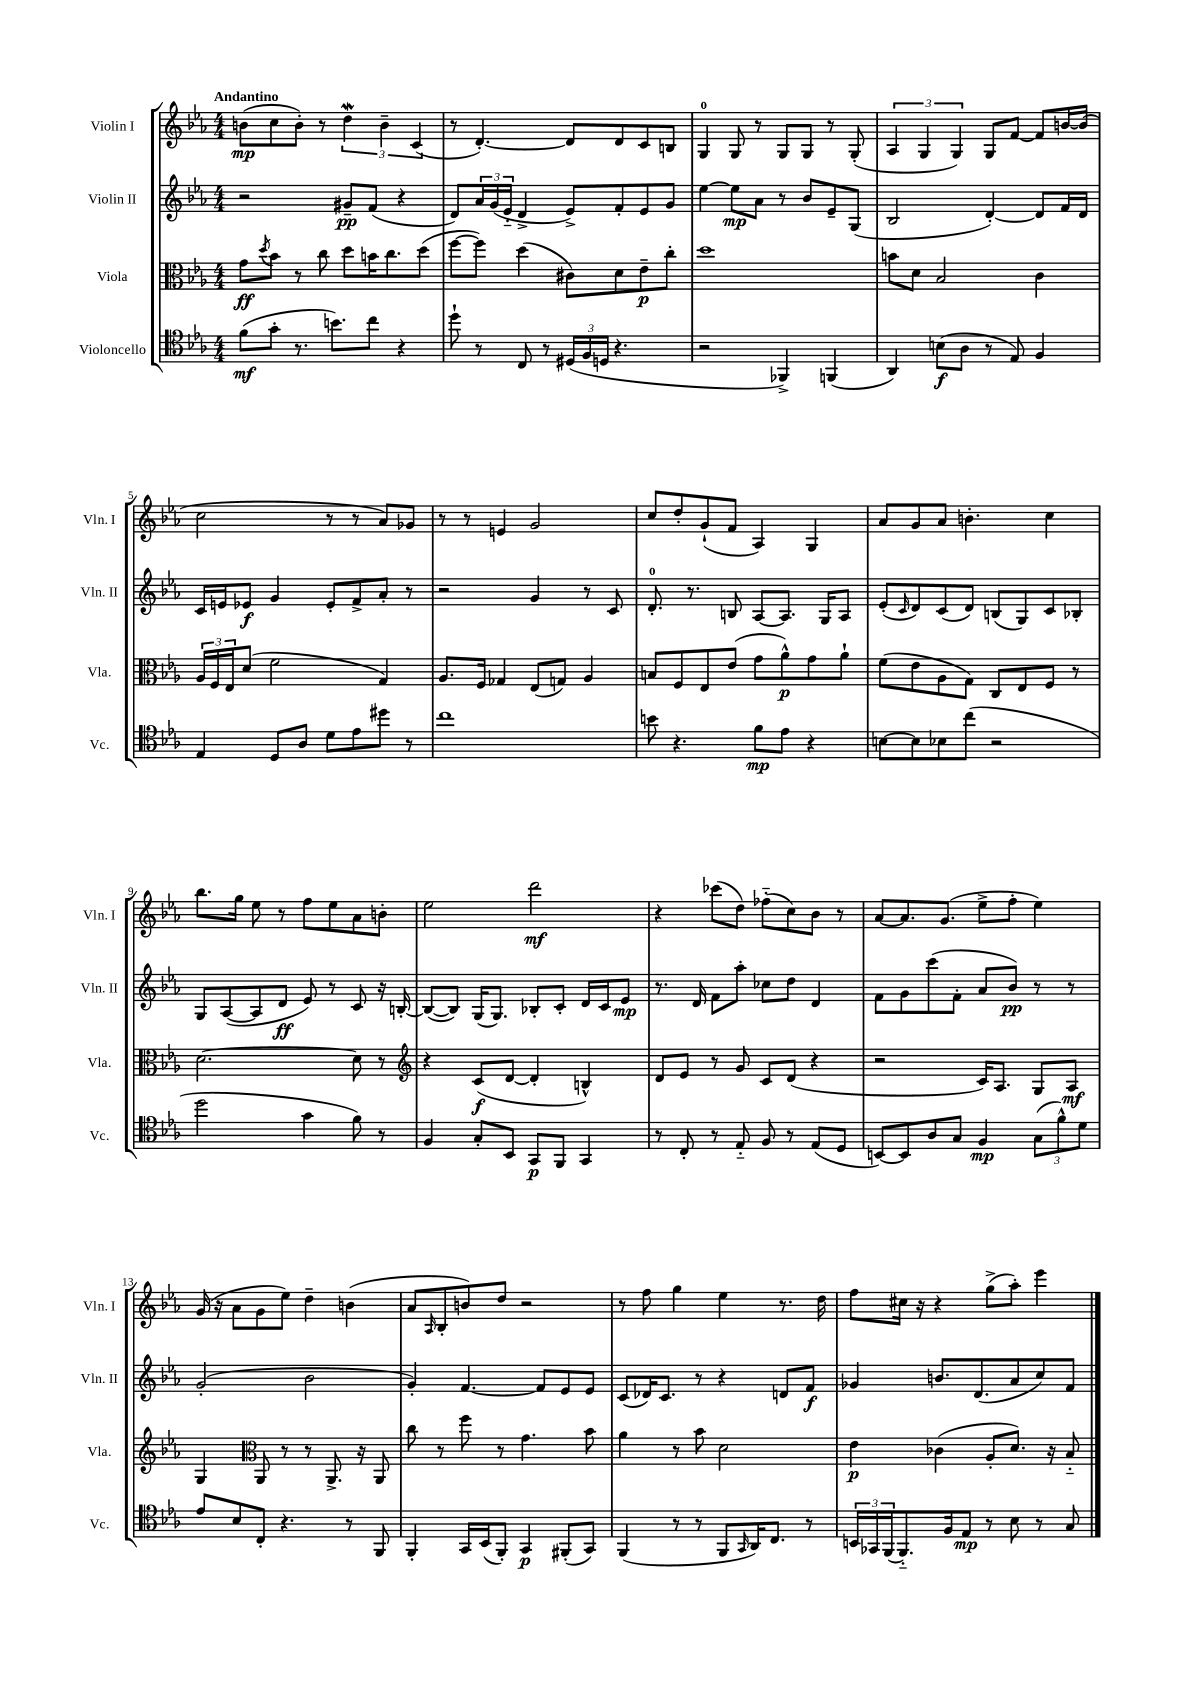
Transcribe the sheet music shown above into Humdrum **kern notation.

**kern	**dynam	**kern	**dynam	**kern	**dynam	**kern	**dynam
*part4	*part4	*part3	*part3	*part2	*part2	*part1	*part1
*staff4	*staff4	*staff3	*staff3	*staff2	*staff2	*staff1	*staff1
*I"Violoncello	*	*I"Viola	*	*I"Violin II	*	*I"Violin I	*
*I'Vc.	*	*I'Vla.	*	*I'Vln. II	*	*I'Vln. I	*
*clefC4	*	*clefC3	*	*clefG2	*	*clefG2	*
*k[b-e-a-]	*	*k[b-e-a-]	*	*k[b-e-a-]	*	*k[b-e-a-]	*
*M4/4	*	*M4/4	*	*M4/4	*	*M4/4	*
=1	=1	=1	=1	=1	=1	=1	=1
!	!	!	!	!	!	!LO:TX:a:B:t=Andantino	!
(8f\L	mf	8g\L	ff	2r	.	(8bn\L	mp
.	.	8qdd/	.	.	.	.	.
8g'\J	.	8b-\J	.	.	.	8cc\	.
8.r	.	8r	.	.	.	8b'\J)	.
.	.	8cc\	.	.	.	8r	.
8.bn\L)	.	.	.	.	.	.	.
.	.	8dd\L	.	8g#X~/L	pp	6ddW\	.
8cc\J	.	16bn\K	.	(8f/J	.	.	.
.	.	.	.	.	.	6b~\	.
.	.	8.cc\	.	.	.	.	.
4r	.	.	.	4r	.	.	.
.	.	.	.	.	.	(6c/	.
.	.	(8dd\J	.	.	.	.	.
=2	=2	=2	=2	=2	=2	=2	=2
8dd`\	.	[8ff\L	.	8d/L)	.	8r	.
8r	.	8ff\J])	.	24a-/L	.	[4.d'/)	.
.	.	.	.	(24g/	.	.	.
.	.	.	.	24e-/JJ	.	.	.
8C/	.	(4dd\	.	4d^/	.	.	.
8r	.	.	.	.	.	.	.
(24D#X/LL	.	8c#X\L)	.	8e-^/L)	.	8d/L]	.
24F/	.	.	.	.	.	.	.
24Dn/JJ	.	.	.	.	.	.	.
4.r	.	8d\	.	8f'/	.	8d/	.
.	.	8e-~\	p	8e-/	.	8c/	.
.	.	8cc'\J	.	8g/J	.	8Bn/J	.
=3	=3	=3	=3	=3	=3	=3	=3
2r	.	1dd	.	[4ee-\	.	4G/	.
.	.	.	.	8ee-\L]	mp	8G/	.
.	.	.	.	8a-\J	.	8r	.
4FF-X^/)	.	.	.	8r	.	8G/L	.
.	.	.	.	8b-/L	.	8G/J	.
(4FFn/	.	.	.	8e-~/	.	8r	.
.	.	.	.	(8G/J	.	(8G'/	.
=4	=4	=4	=4	=4	=4	=4	=4
4AA-/)	.	8bn\L	.	2B-/	.	6A-/	.
.	.	8d\J	.	.	.	.	.
.	.	.	.	.	.	6G/	.
(8Bn\L	f	2B-/	.	.	.	.	.
.	.	.	.	.	.	6G/)	.
8A-\J	.	.	.	.	.	.	.
8r	.	.	.	[4d'/)	.	8G/L	.
8E-/)	.	.	.	.	.	[8f/J	.
4F/	.	4c\	.	8d/L]	.	8f/L]	.
.	.	.	.	16f/L	.	[16bn/L	.
.	.	.	.	16d/JJ	.	(16b/JJ]	.
!!LO:LB:g=z
=5	=5	=5	=5	=5	=5	=5	=5
4E-/	.	24A-/LL	.	16c/LL	.	2cc\	.
.	.	24F/	.	.	.	.	.
.	.	.	.	16en/J	.	.	.
.	.	24E-/J	.	.	.	.	.
.	.	(8d/J	.	8e-X/J	f	.	.
8D/L	.	2f\	.	4g/	.	.	.
8A-/J	.	.	.	.	.	.	.
8d\L	.	.	.	8e-'/L	.	8r	.
8e-\	.	.	.	8f^/	.	8r	.
8dd#X\J	.	4G/)	.	8a-'/J	.	8a-/L)	.
8r	.	.	.	8r	.	8g-X/J	.
=6	=6	=6	=6	=6	=6	=6	=6
1cc	.	8.A-/L	.	2r	.	8r	.
.	.	.	.	.	.	8r	.
.	.	16F/Jk	.	.	.	.	.
.	.	4G-X/	.	.	.	4en/	.
.	.	(8E-/L	.	4g/	.	2g/	.
.	.	8Gn/J)	.	.	.	.	.
.	.	4A-/	.	8r	.	.	.
.	.	.	.	8c/	.	.	.
=7	=7	=7	=7	=7	=7	=7	=7
8bn\	.	8Bn/L	.	8.d'/	.	8cc/L	.
4.r	.	8F/	.	.	.	8dd'/	.
.	.	.	.	8.r	.	.	.
.	.	8E-/	.	.	.	(8g`/	.
.	.	(8e-/J	.	8Bn/	.	8f/J	.
8f\L	mp	8g\L	.	[8A-/L	.	4A-/)	.
8e-\J	.	8a-^^\)	p	8.A-/J]	.	.	.
4r	.	8g\	.	.	.	4G/	.
.	.	.	.	16G/KL	.	.	.
.	.	8a-`\J	.	8A-/J	.	.	.
=8	=8	=8	=8	=8	=8	=8	=8
[8Bn\L	.	(8f\L	.	(8e-'/L	.	8a-/L	.
.	.	.	.	16qqc/	.	.	.
8B\]	.	8e-\	.	8d/)	.	8g/	.
8B-X\	.	8A-\	.	(8c/	.	8a-/J	.
(8cc\J	.	8G\J)	.	8d/J)	.	4.bn'\	.
2r	.	8C/L	.	(8Bn/L	.	.	.
.	.	8E-/	.	8G/)	.	.	.
.	.	8F/J	.	8c/	.	4cc\	.
.	.	8r	.	8B-X'/J	.	.	.
!!LO:LB:g=z
=9	=9	=9	=9	=9	=9	=9	=9
2dd\	.	[2.d\	.	8G/L	.	8.bb-\L	.
.	.	.	.	([8A-/	.	.	.
.	.	.	.	.	.	16gg\Jk	.
.	.	.	.	8A-/]	.	8ee-\	.
.	.	.	.	8d/J	ff	8r	.
4g\	.	.	.	8e-/)	.	8ff\L	.
.	.	.	.	8r	.	8ee-\	.
8f\)	.	8d\]	.	8c/	.	8a-\	.
8r	.	8r	.	16r	.	8bn'\J	.
.	.	.	.	[16Bn'/	.	.	.
=10	=10	=10	=10	=10	=10	=10	=10
*	*	*clefG2	*	*	*	*	*
4F/	.	4r	.	(8B/L_	.	2ee-\	.
.	.	.	.	8B/J])	.	.	.
8G'/L	.	(8c/L	f	(16G/KL	.	.	.
.	.	.	.	8.G/J)	.	.	.
8BB-/J	.	[8d/J	.	.	.	.	.
8GG/L	p	4d'/]	.	8B-X'/L	.	2ddd\	mf
8FF/J	.	.	.	8c'/J	.	.	.
4GG/	.	4Bn^^/)	.	16d/LL	.	.	.
.	.	.	.	16c/J	.	.	.
.	.	.	.	8e-/J	mp	.	.
=11	=11	=11	=11	=11	=11	=11	=11
8r	.	8d/L	.	8.r	.	4r	.
8C'/	.	8e-/J	.	.	.	.	.
.	.	.	.	16d/	.	.	.
8r	.	8r	.	8f\L	.	(8ccc-X\L	.
8E-/	.	8g/	.	8aa-'\J	.	8dd\J)	.
8F/	.	8c/L	.	8cc-X\L	.	(8ff-X\L	.
8r	.	(8d/J	.	8dd\J	.	8cc\)	.
(8E-/L	.	4r	.	4d/	.	8b-\J	.
8D/J	.	.	.	.	.	8r	.
=12	=12	=12	=12	=12	=12	=12	=12
[8BBn/L)	.	2r	.	8f\L	.	[8a-/L	.
8BB/]	.	.	.	8g\	.	8.a-/]	.
8A-/	.	.	.	(8ccc\	.	.	.
.	.	.	.	.	.	(8.g/J	.
8G/J	.	.	.	8f'\J	.	.	.
4F/	mp	16c/KL)	.	8a-/L	.	8ee-^\L	.
.	.	8.A-/J	.	.	.	.	.
.	.	.	.	8b-/J)	pp	8ff'\J	.
(12G\L	.	8G/L	.	8r	.	4ee-\)	.
12f^^\)	.	.	.	.	.	.	.
.	.	8A-/J	mf	8r	.	.	.
12d\J	.	.	.	.	.	.	.
!!LO:LB:g=z
=13	=13	=13	=13	=13	=13	=13	=13
8e-/L	.	4G/	.	(2g'/	.	(16g/	.
.	.	.	.	.	.	16r	.
8B-/	.	.	.	.	.	8a-\L	.
*	*	*clefC3	*	*	*	*	*
8C'/J	.	8AA-/	.	.	.	8g\	.
4.r	.	8r	.	.	.	8ee-\J)	.
.	.	8r	.	2b-\	.	4dd~\	.
.	.	8.AA-^/	.	.	.	.	.
8r	.	.	.	.	.	(4bn\	.
.	.	16r	.	.	.	.	.
8FF/	.	8AA-/	.	.	.	.	.
=14	=14	=14	=14	=14	=14	=14	=14
4FF'/	.	8cc\	.	4g'/)	.	8a-/L	.
.	.	.	.	.	.	16qqA-/	.
.	.	8r	.	.	.	8B-'/	.
16GG/LL	.	8ff\	.	[4.f/	.	8bn/)	.
(16BB-/J	.	.	.	.	.	.	.
8FF'/J)	.	8r	.	.	.	8dd/J	.
4GG/	p	4.g\	.	.	.	2r	.
.	.	.	.	8f/L]	.	.	.
(8FF#X'/L	.	.	.	8e-/	.	.	.
8GG/J)	.	8b-\	.	8e-/J	.	.	.
=15	=15	=15	=15	=15	=15	=15	=15
(4FF/	.	4a-\	.	(8c/L	.	8r	.
.	.	.	.	16d-X/K)	.	8ff\	.
.	.	.	.	8.c/J	.	.	.
8r	.	8r	.	.	.	4gg\	.
8r	.	8b-\	.	8r	.	.	.
8FF/L	.	2d\	.	4r	.	4ee-\	.
16qqGG/	.	.	.	.	.	.	.
16AA-/K)	.	.	.	.	.	.	.
8.C/J	.	.	.	.	.	.	.
.	.	.	.	8dn/L	.	8.r	.
8r	.	.	.	8f/J	f	.	.
.	.	.	.	.	.	16dd\	.
=16	=16	=16	=16	=16	=16	=16	=16
24BBn/LL	.	4e-\	p	4g-X/	.	8ff\L	.
24GG-X/	.	.	.	.	.	.	.
(24FF/J	.	.	.	.	.	.	.
8.FF/)	.	.	.	.	.	16cc#X\Jk	.
.	.	.	.	.	.	16r	.
.	.	(4c-X\	.	8.bn/L	.	4r	.
16F/k	.	.	.	.	.	.	.
8E-/J	mp	.	.	.	.	.	.
.	.	.	.	(8.d/	.	.	.
8r	.	8A-'/L	.	.	.	(8gg^\L	.
8B-\	.	8.d/J)	.	8a-/	.	8aa-'\J)	.
8r	.	.	.	8cc/)	.	4eee-\	.
.	.	16r	.	.	.	.	.
8G/	.	8B-/	.	8f/J	.	.	.
==	==	==	==	==	==	==	==
*-	*-	*-	*-	*-	*-	*-	*-
